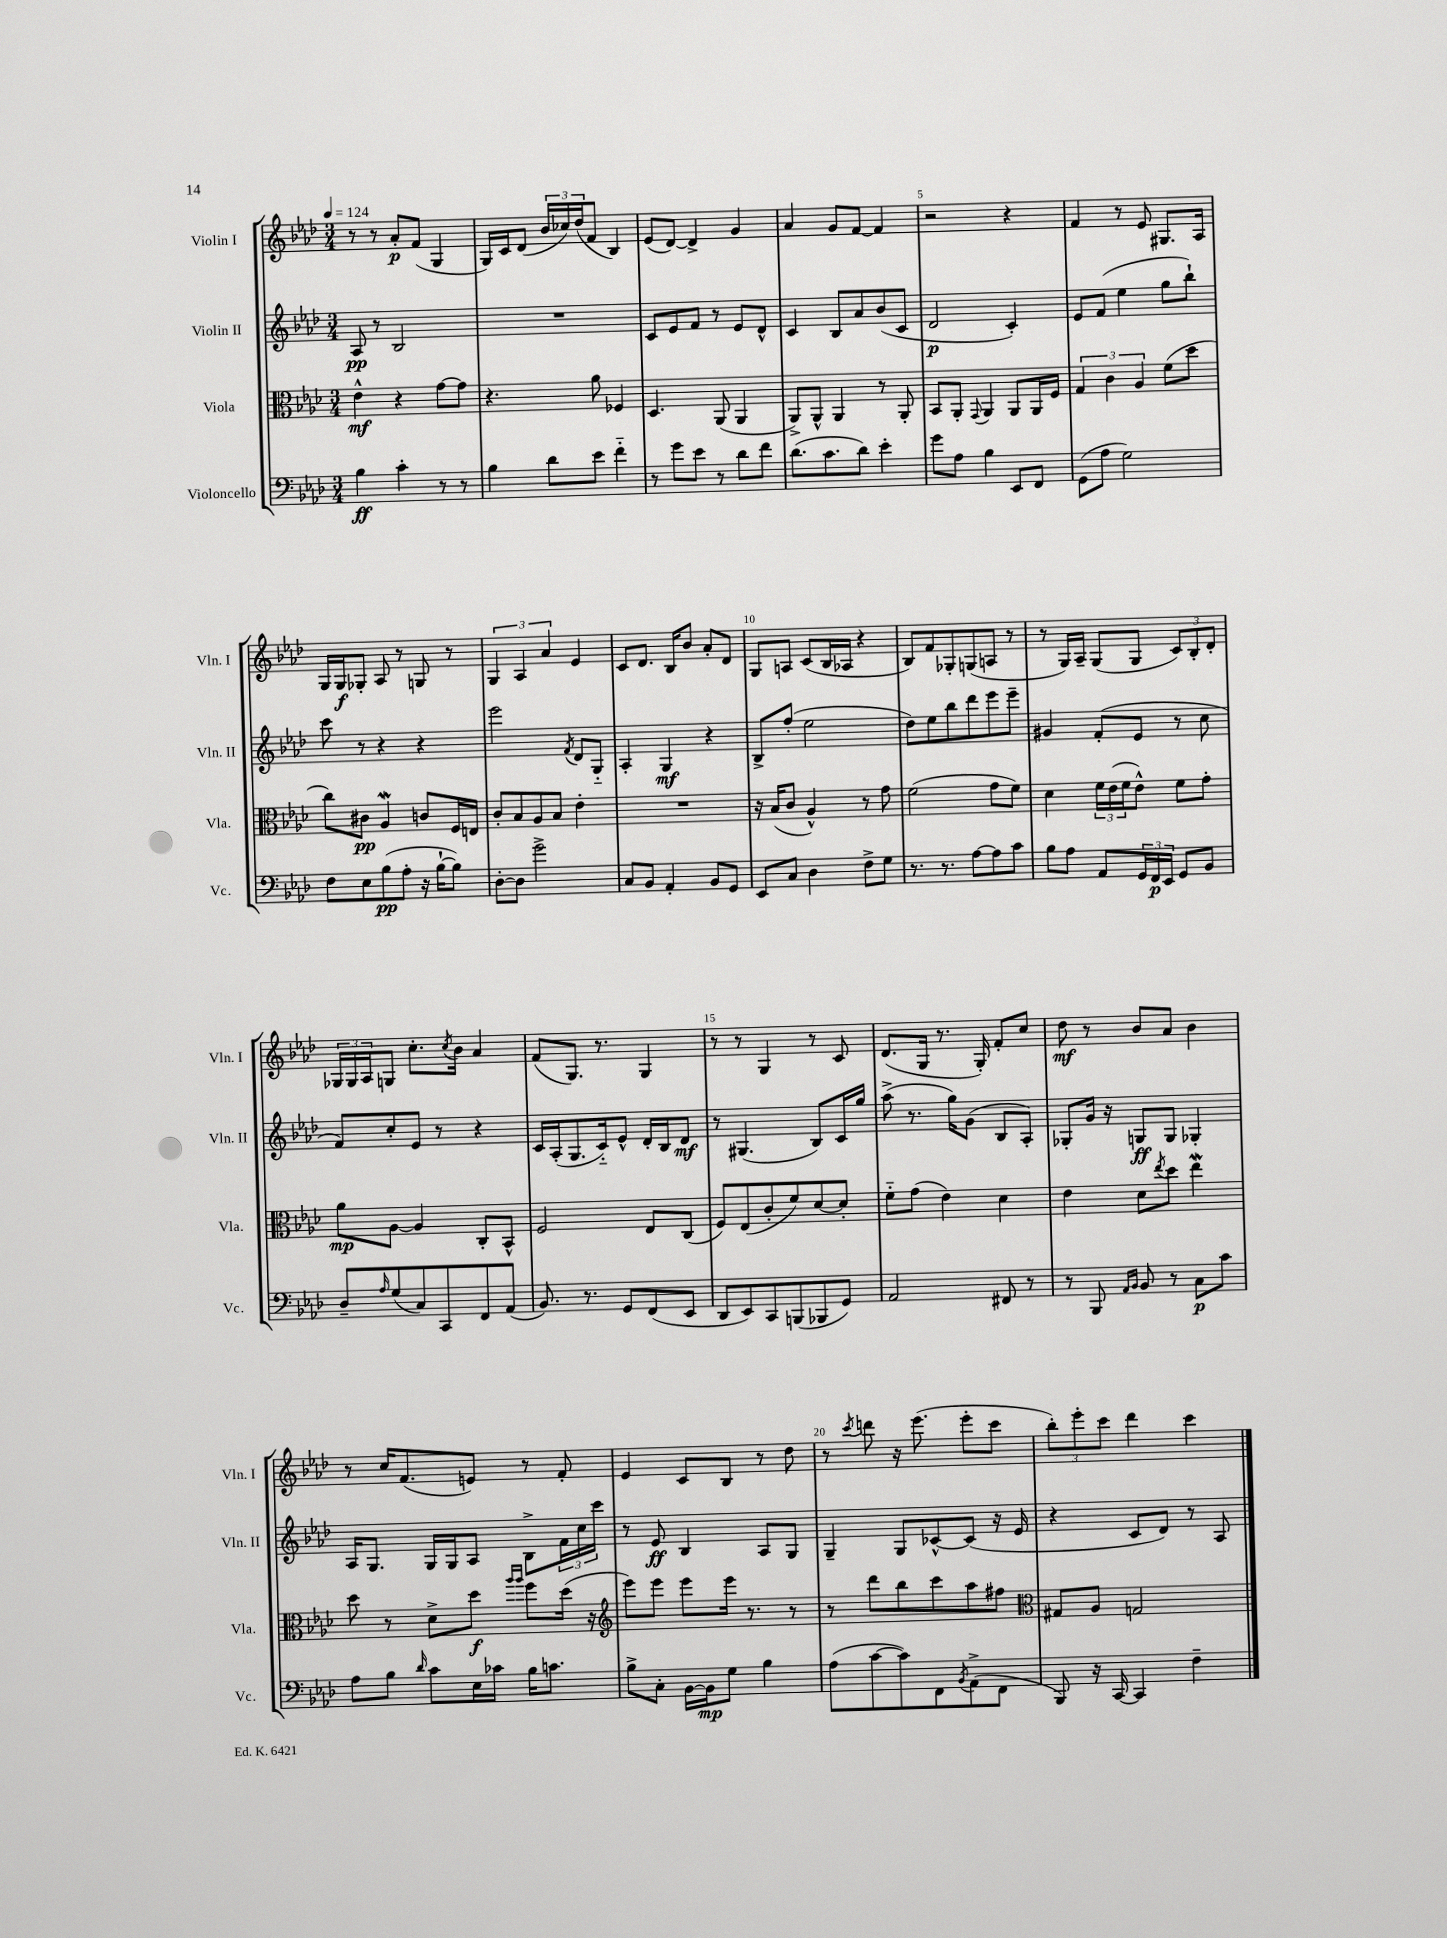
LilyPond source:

<<
\new StaffGroup <<
\new Staff = "s0" \with { instrumentName = "Violin I" shortInstrumentName = "Vln. I" } {
    \clef treble \key aes \major \numericTimeSignature \time 3/4 \tempo 4 = 124
    r8 r8 aes'8-.\p f'8( g4 |
    g16) c'16 des'8( \tuplet 3/2 { bes'16 ces''16) des''16( } f'8 bes4) |
    ees'8( des'8~) des'4-> g'4 |
    aes'4 g'8 f'8~ f'4 |
    r2 r4 |
    f'4 r8 ees'8 gis8. aes16 |
    g16 g16\f ges8-. aes8 r8 g8 r8 |
    \tuplet 3/2 { g4 aes4 aes'4 } ees'4 |
    c'8 des'8. bes16 bes'8 aes'8-. des'8 |
    g8 a8 c'8( bes16 aes16 r4 |
    bes8) f'8 ges8-. g8( a8 r8 |
    r8 g16) aes16-- g8( g8 \tuplet 3/2 { c'8) bes8-. des'8-. } |
    \tuplet 3/2 { ges16 ges16 aes16 } g8 c''8.-. \acciaccatura { c''8 } bes'16 aes'4 |
    f'8( g8.) r8. g4 |
    r8 r8 g4 r8 c'8 |
    des'8.( g16 r8. g16-.) f'8-. c''8 |
    des''8\mf r8 bes'8 aes'8 bes'4 |
    r8 c''16 f'8.( e'8) r8 f'8-. |
    ees'4 c'8 bes8 r8 des''8 |
    r8 \acciaccatura { c'''8 } d'''8 r16 ees'''8.( ees'''8-. c'''8 |
    \tuplet 3/2 { bes''8-.) ees'''8-. c'''8 } des'''4 c'''4 \bar "|." |
}
\new Staff = "s1" \with { instrumentName = "Violin II" shortInstrumentName = "Vln. II" } {
    \clef treble \key aes \major \numericTimeSignature \time 3/4
    aes8\pp r8 bes2 |
    R2. |
    c'8 ees'8 f'8 r8 ees'8 des'8-^ |
    c'4 bes8 aes'8 bes'8( c'8 |
    des'2\p c'4-.) |
    ees'8 f'8( ees''4 g''8 bes''8-!) |
    c'''8 r8 r4 r4 |
    ees'''2 \acciaccatura { f'8 } des'8 g8-_ |
    aes4-. g4\mf r4 |
    bes8-> f''8-.( ees''2 |
    des''8) ees''8 bes''8 des'''8 ees'''8 ees'''8-- |
    gis'4 f'8-.( ees'8 r8 c''8 |
    f'8) c''8-. ees'8 r8 r4 |
    c'16 aes16-.( g8. c'16-_) ees'8-^ des'16-. bes16 des'8\mf |
    r8 gis4.( bes8) c'16 g''16 |
    aes''8->( r8. g''16) g'8( bes8 aes8-.) |
    ges8-. g'16 r16 g8\ff g8 ges4-. |
    aes16 g8. g16 g16 aes8 bes8-> \tuplet 3/2 { f'16 c''16 c'''16 } |
    r8 ees'8\ff bes4 aes8 g8 |
    g4-- g8 ces'8~-^ ces'8( r16 ees'16 |
    r4 c'8 des'8) r8 aes8 \bar "|." |
}
\new Staff = "s2" \with { instrumentName = "Viola" shortInstrumentName = "Vla." } {
    \clef alto \key aes \major \numericTimeSignature \time 3/4
    ees'4-^\mf r4 g'8~ g'8 |
    r4. aes'8 fes4 |
    des4. aes,8( aes,4 |
    aes,8->) aes,8-^ aes,4 r8 aes,8-. |
    bes,8 aes,8-. \appoggiatura { g,8 } aes,4 aes,8 aes,16 f16 |
    \tuplet 3/2 { g4 c'4 aes4 } f'8( des''8 |
    c''8) cis'8\pp aes4\mordent c'8 f16 e16 |
    c'8-. bes8 aes8 bes8 ees'4-. |
    R2. |
    r16 bes16( c'8 aes4-^) r8 g'8 |
    f'2( g'8 f'8) |
    des'4 \tuplet 3/2 { f'16 ees'16( f'16 } ees'8-^) f'8 g'8-. |
    aes'8\mp aes8~ aes4 c8-. bes,8-^ |
    f2 ees8 c8( |
    f8) ees8( c'8-. f'8) des'8~ des'8-. |
    f'8-_ g'8( ees'4) des'4 |
    ees'4 des'8 \acciaccatura { ees''8 } des''8 ees''4\mordent |
    des''8 r8 des'8-> des''8\f \grace { aes''16 aes''16 } f''8 des''16( r16 |
    \clef treble ees'''8) ees'''8 ees'''8 ees'''16 r8. r8 |
    r8 des'''8 bes''8 c'''8 aes''8 fis''8 |
    \clef alto gis8 aes8 g2 \bar "|." |
}
\new Staff = "s3" \with { instrumentName = "Violoncello" shortInstrumentName = "Vc." } {
    \clef bass \key aes \major \numericTimeSignature \time 3/4
    bes4\ff c'4-. r8 r8 |
    bes4 des'8 ees'8 f'4-_ |
    r8 g'8 ees'8 r8 des'8 f'8 |
    des'8.( c'8. des'8) ees'4-. |
    g'8 aes8 bes4 ees,8 f,8 |
    g,8( aes8 g2) |
    f8 ees8 bes8\pp( aes8-. r16 bes16~-! bes8) |
    des8~-. des8 g'2-> |
    c8 bes,8 aes,4-. bes,8 g,8 |
    ees,8 c8 des4 f8-> g8 |
    r8. r8. aes8~ aes8 c'8 |
    bes8 aes8 aes,8 \tuplet 3/2 { g,16 f,16\p ees,16 } g,8 bes,8 |
    des8-- \grace { aes16 } g8( c8) c,8 f,8 aes,8( |
    bes,8.) r8. g,8 f,8( ees,8 |
    des,8 ees,8) c,8 b,,8( bes,,8 g,8) |
    aes,2 fis,8 r8 |
    r8 bes,,8 \grace { aes,16 bes,16 } bes,8 r8 c8\p c'8 |
    aes8 bes8 \grace { des'16 } c'8 ees16 ces'16 bes16 c'8. |
    bes8-> c8-. bes,16~ bes,16\mp g8 bes4 |
    aes8( c'8~ c'8) f,8 \acciaccatura { bes,8 } aes,8->( f,8 |
    bes,,8) r16 c,16~ c,4 f4-- \bar "|." |
}
>>
>>
\layout { \context { \Score \override BarNumber.break-visibility = ##(#f #t #t) barNumberVisibility = #(every-nth-bar-number-visible 5) } }
